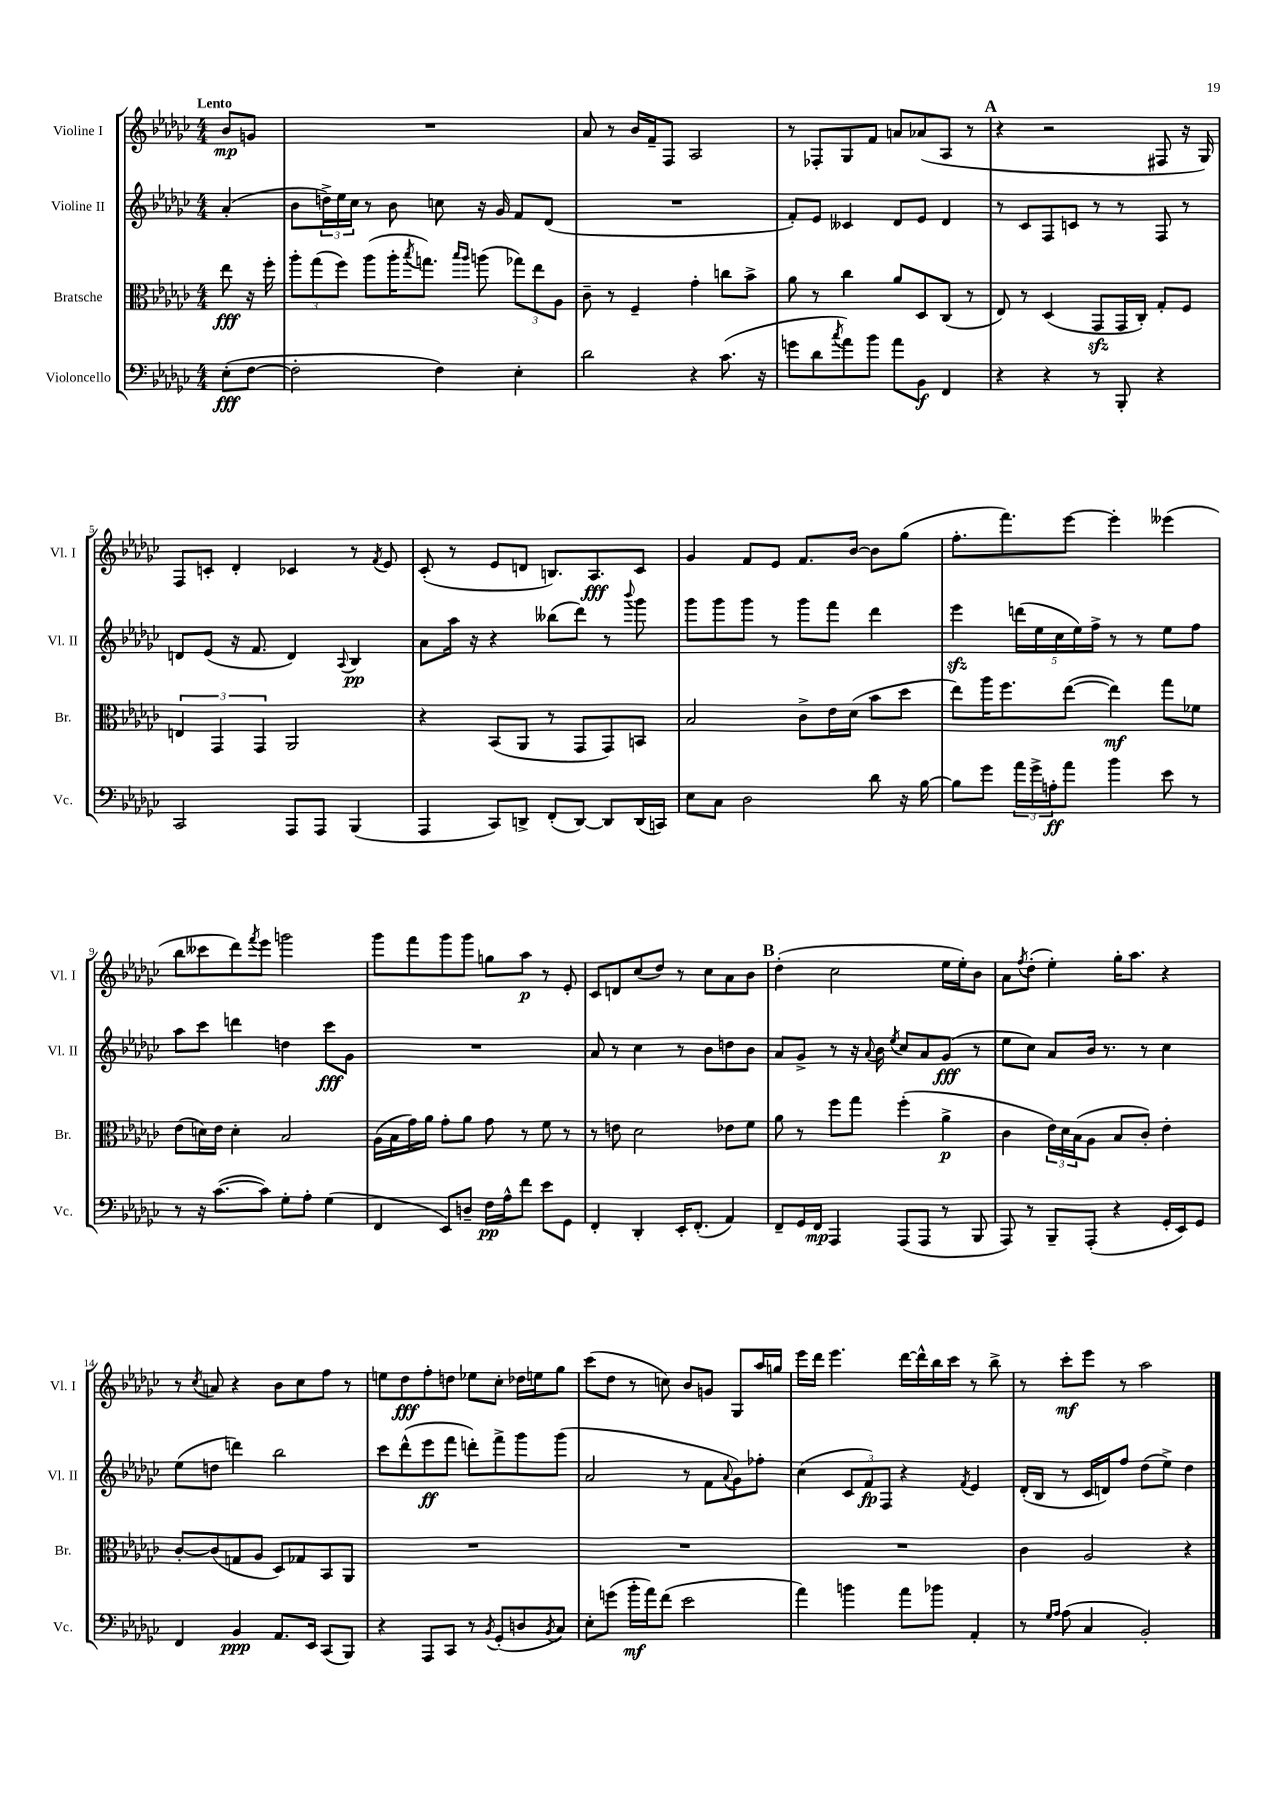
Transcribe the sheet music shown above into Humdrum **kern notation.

**kern	**kern	**kern	**kern
*staff4	*staff3	*staff2	*staff1
*clefF4	*clefC3	*clefG2	*clefG2
*k[b-e-a-d-g-c-]	*k[b-e-a-d-g-c-]	*k[b-e-a-d-g-c-]	*k[b-e-a-d-g-c-]
*M4/4	*M4/4	*M4/4	*M4/4
(8E-'	8ee-	(4a-'	8b-
[8F	16r	.	8g
.	16ff'	.	.
=	=	=	=
2F']	12aa-'	8b-	1r
.	(12gg-	.	.
.	.	24dd^)	.
.	12ff)	24ee-	.
.	.	24cc-	.
.	(8aa-	8r	.
.	16aa-'	8b-	.
.	8qbb-	.	.
.	8.gg)	.	.
4F)	.	8cc	.
.	16qqbb-	.	.
.	16qqaa-	.	.
.	(8aa	16r	.
.	.	16g-	.
4E-'	12gg-)	8f	.
.	12ee-	.	.
.	.	(8d-	.
.	12A-	.	.
=	=	=	=
2d-	8c-~	1r	8a-
.	8r	.	8r
.	4F~	.	16b-
.	.	.	16f~
.	.	.	8F
4r	4g-'	.	2A-
(8.c-	8cc	.	.
.	8b-^	.	.
16r	.	.	.
=	=	=	=
8g	8a-	8f')	8r
8d-	8r	8e-	8F-'
8qcc-	.	.	.
8a-)	4cc-	4c--	8G-
8b-	.	.	8f
8a-	8a-	8d-	8a
8BB-	8D-	8e-	(8a-
4FF	(8C-	4d-	8A-
.	8r	.	8r
=	=	=	=
4r	8E-)	8r	4r
.	8r	8c-	.
4r	(4D-	8F	2r
.	.	8c	.
8r	8GG-	8r	.
8BBB-'	16GG-	8r	.
.	16C-')	.	.
4r	8G-'	8F	8F#
.	8F	8r	16r
.	.	.	16G-)
=	=	=	=
2CC-	6E	8d	8F
.	.	(8e-	8c'
.	6GG-	.	.
.	.	16r	4d-'
.	.	8.f	.
.	6GG-	.	.
8AAA-	2AA-	4d)	4c-
8AAA-	.	.	.
.	.	8qqA-	.
(4BBB-	.	4B-	8r
.	.	.	8qf
.	.	.	8e-
=	=	=	=
4AAA-	4r	8a-	(8c-'
.	.	16aa-	8r
.	.	16r	.
8CC-)	(8BB-	4r	8e-
8DD^	8AA-	.	8d
(8FF'	8r	(8bb--	8.B)
[8DD)	8GG-	8ddd-)	.
.	.	.	8.A-
8DD]	8GG-)	8r	.
.	.	8qqbbb-	.
(16DD	8BB	8ggg-	8c-
16CC)	.	.	.
=	=	=	=
8E-	2B-	8ggg-	4g-
8C-	.	8ggg-	.
2D-	.	8ggg-	8f
.	.	8r	8e-
.	8c-^	8ggg-	8.f
.	16e-	8fff	.
.	(16d-	.	[16b-
8d-	8b-	4ddd-	8b-]
16r	8dd-	.	(8gg-
[16B-	.	.	.
=	=	=	=
8B-]	8ee-)	4eee-	8.ff'
8g-	16aa-	.	.
.	8.ff	.	8.fff)
24a-	.	(20ddd	.
24g-^	.	.	.
.	.	20ee-	.
24A'	.	.	.
.	.	20cc-	.
8a-	([8ee-	.	[8eee-
.	.	20ee-)	.
.	.	20ff^	.
4b-	4ee-])	8r	4eee-']
.	.	8r	.
8e-	8gg-	8ee-	(4eee--
8r	8f-	8ff	.
=	=	=	=
8r	(8e-	8aa-	8bb-
16r	16d)	8ccc-	8ccc--
([8.c-	16e-	.	.
.	4d'	4ddd	8ddd-)
.	.	.	8qfff
8c-])	.	.	8eee-
8G-'	2B-	4dd	2ggg
8A-'	.	.	.
(4G-	.	8ccc-	.
.	.	8g-	.
=	=	=	=
4FF	(16A-	1r	8ggg-
.	16B-	.	.
.	16g-)	.	8fff
.	16a-	.	.
8EE-)	8g-'	.	8ggg-
8D~	8a-	.	8ggg-
16F	8g-	.	8gg
16A-^^	.	.	.
8f	8r	.	8aa-
8e-	8f	.	8r
8GG-	8r	.	8e-'
=	=	=	=
4FF'	8r	8a-	8c-
.	8e	8r	8d
4DD-'	2d-	4cc-	(8cc-
.	.	.	8dd-)
16EE-'	.	8r	8r
(8.FF'	.	.	.
.	.	8b-	8cc-
4AA-)	8e-	8dd	8a-
.	8f	8b-	8b-
=	=	=	=
8FF~	8a-	8a-	(4dd-'
16GG-	8r	8g-^	.
16FF	.	.	.
4AAA-	8ff	8r	2cc-
.	8gg-	16r	.
.	.	8qqa-	.
.	.	16b-	.
.	.	8qee-	.
(8AAA-	(4ff'	8cc-	.
8AAA-	.	8a-	.
8r	4a-^	(8g-	16ee-
.	.	.	16ee-')
8BBB-	.	8r	8b-
=	=	=	=
8AAA-)	4c-	8ee-	8a-
.	.	.	8qff
8r	.	8cc-)	(8dd-'
8BBB-~	24e-)	8a-	4ee-')
.	24d-	.	.
.	(24B-	.	.
(8AAA-'	8A-	16b-	.
.	.	8.r	.
4r	8B-	.	16gg-'
.	.	.	8.aa-
.	8c-')	8r	.
16GG-'	4e-'	4cc-	4r
16EE-)	.	.	.
8GG-	.	.	.
=	=	=	=
4FF	[8c-'	(8ee-	8r
.	.	.	8qcc-
.	(8c-]	8dd	8a
4BB-	8G	4ddd)	4r
.	8A-	.	.
8.AA-	8D-)	2bb-	8b-
.	8G-	.	8cc-
16EE-	.	.	.
(8CC-	8BB-	.	8ff
8BBB-)	8AA-	.	8r
=	=	=	=
4r	1r	8ccc-	8ee
.	.	(8ddd-^^	8dd-
8AAA-	.	8eee-	8ff'
8CC-	.	8fff	8dd
8r	.	8ddd')	8ee-
8qBB-	.	.	.
(8GG-'	.	8fff^	8cc-'
8D	.	8ggg-	16dd-
.	.	.	16ee
8qBB-	.	.	.
8C-)	.	(8ggg-	8gg-
=	=	=	=
8E-'	1r	2a-	(8ccc-
(8g	.	.	8dd-
16b-'	.	.	8r
16a-)	.	.	.
(8f	.	.	8cc)
2e-	.	8r	8b-
.	.	8f	8g
.	.	8qqa-	.
.	.	8g-)	8G-
.	.	8ff-'	16aa-
.	.	.	16gg
=	=	=	=
4a-)	1r	(4cc-	16eee-
.	.	.	16ddd-
.	.	.	4.eee-
4b	.	12c-	.
.	.	12f)	.
.	.	12F	.
8a-	.	4r	[16ddd-
.	.	.	16ddd-^^]
8b-	.	.	16bb-
.	.	.	16ccc-
.	.	8qf	.
4AA-'	.	4e-	8r
.	.	.	8bb-^
=	=	=	=
8r	4c-	(16d-'	8r
.	.	16B-	.
16qqG-	.	.	.
16qqA-	.	.	.
(8A-	.	8r	8ccc-'
4C-	2A-	16c-	8eee-
.	.	16d)	.
.	.	8ff	8r
2BB-')	.	(8dd-	2aa-
.	.	8ee-^)	.
.	4r	4dd-	.
==	==	==	==
*-	*-	*-	*-
